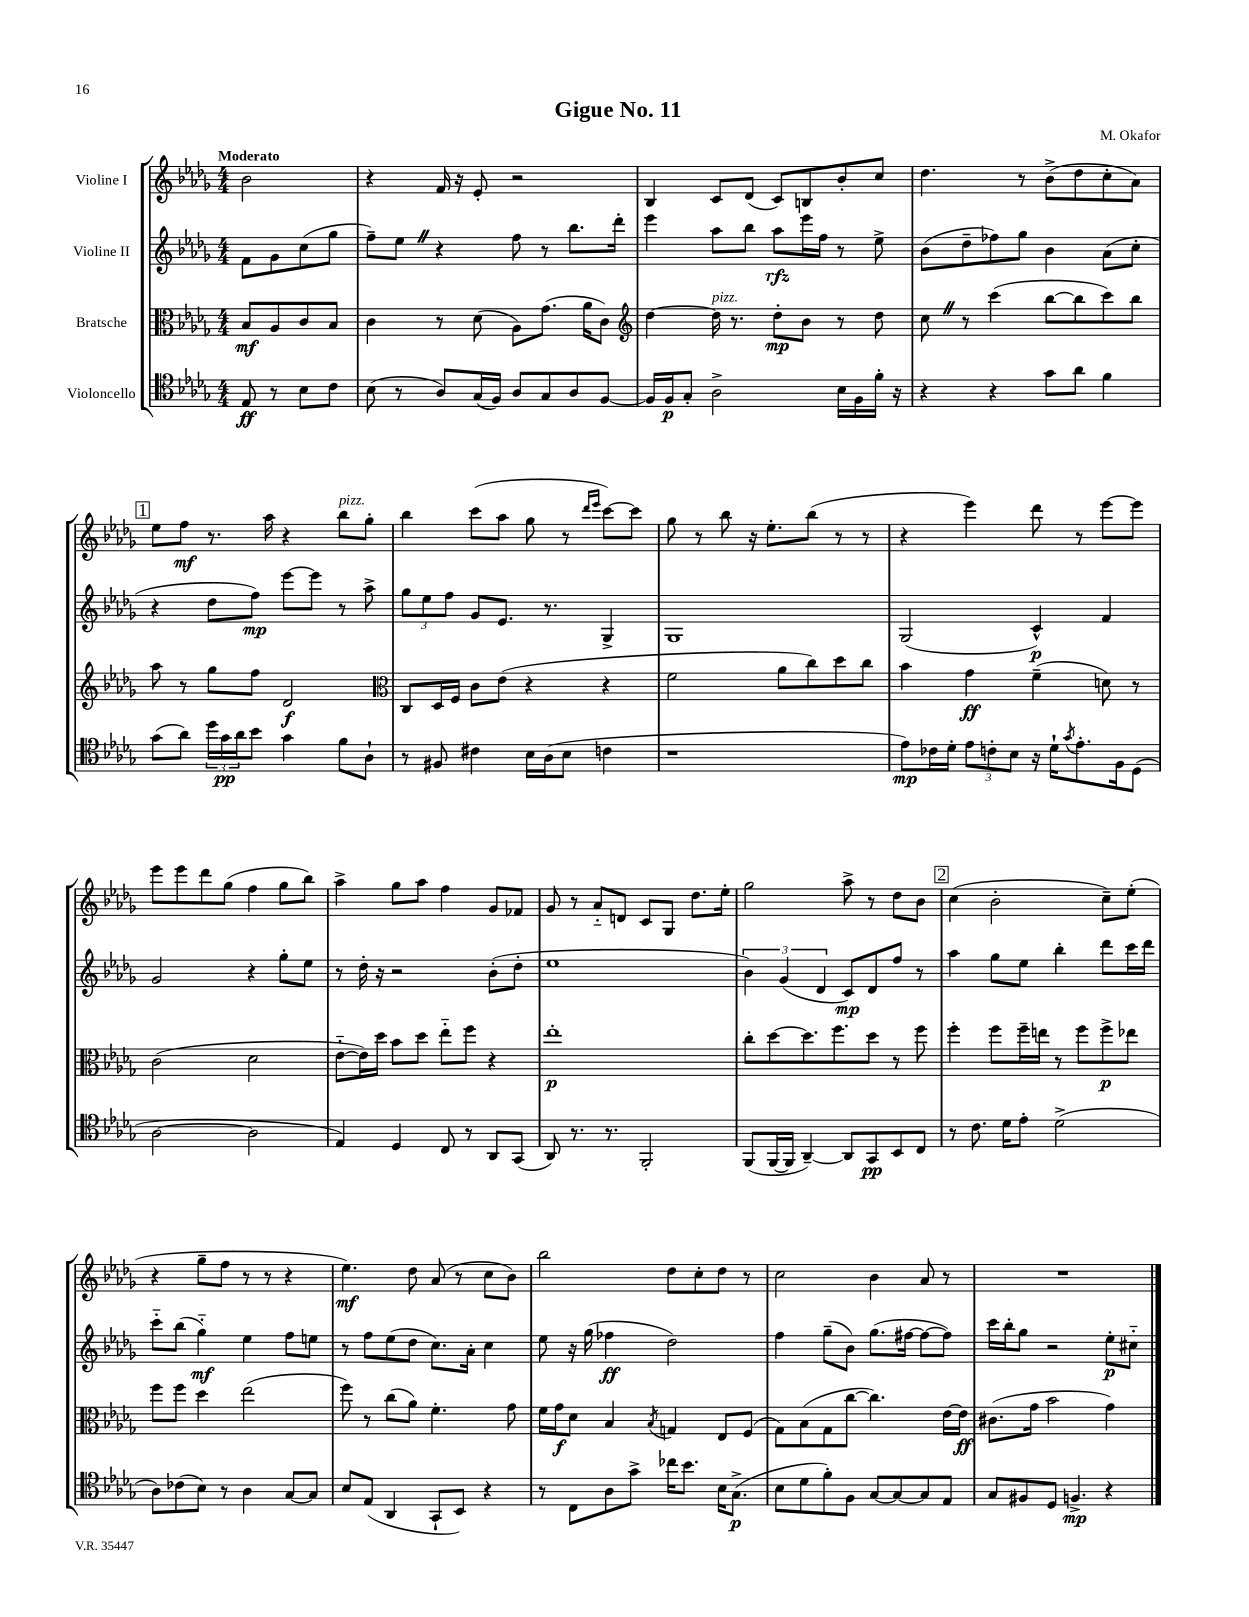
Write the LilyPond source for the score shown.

\header { title = "Gigue No. 11" composer = "M. Okafor" }
<<
\new StaffGroup <<
\new Staff = "s0" \with { instrumentName = "Violine I" } {
    \clef treble \key des \major \numericTimeSignature \time 4/4 \partial 2 \tempo "Moderato"
    bes'2 |
    r4 f'16 r16 ees'8-. r2 |
    bes4 c'8 des'8( c'8) b8 bes'8-. c''8 |
    des''4. r8 bes'8->( des''8 c''8-. aes'8) |
    \mark \markup { \box "1" } ees''8 f''8\mf r8. aes''16 r4 bes''8^\markup { \italic "pizz." } ges''8-. |
    bes''4 c'''8( aes''8 ges''8 r8 \grace { des'''16 ees'''16 } c'''8~) c'''8 |
    ges''8 r8 bes''8 r16 ees''8.-. bes''8( r8 r8 |
    r4 ees'''4) des'''8 r8 ees'''8~ ees'''8 |
    ees'''8 ees'''8 des'''8 ges''8( f''4 ges''8 bes''8) |
    aes''4-> ges''8 aes''8 f''4 ges'8 fes'8 |
    ges'8 r8 aes'8-_ d'8 c'8 ges8 des''8. ees''16-. |
    ges''2 aes''8-> r8 des''8 bes'8 |
    \mark \markup { \box "2" } c''4( bes'2-. c''8--) ees''8-.( |
    r4 ges''8-- f''8 r8 r8 r4 |
    ees''4.\mf) des''8 aes'8( r8 c''8 bes'8) |
    bes''2 des''8 c''8-. des''8 r8 |
    c''2 bes'4 aes'8 r8 |
    R1 \bar "|." |
}
\new Staff = "s1" \with { instrumentName = "Violine II" } {
    \clef treble \key des \major \numericTimeSignature \time 4/4 \partial 2
    f'8 ges'8 c''8( ges''8 |
    f''8--) ees''8 \once \override BreathingSign.text = \markup { \musicglyph "scripts.caesura.straight" } \breathe r4 f''8 r8 bes''8. des'''16-. |
    ees'''4 aes''8 bes''8 aes''8\rfz ees'''16 f''16 r8 ees''8-> |
    bes'8( des''8-- fes''8) ges''8 bes'4 aes'8( c''8-. |
    \mark \markup { \box "1" } r4 des''8 f''8\mp) ees'''8~ ees'''8 r8 aes''8-> |
    \tuplet 3/2 { ges''8 ees''8 f''8 } ges'8 ees'8. r8. ges4-> |
    ges1 |
    ges2( c'4-^\p) f'4 |
    ges'2 r4 ges''8-. ees''8 |
    r8 des''16-. r16 r2 bes'8-.( des''8-. |
    ees''1 |
    \tuplet 3/2 { bes'4) ges'4( des'4 } c'8\mp) des'8 f''8 r8 |
    \mark \markup { \box "2" } aes''4 ges''8 ees''8 bes''4-. des'''8 c'''16 des'''16 |
    c'''8-_ bes''8( ges''4-_\mf) ees''4 f''8 e''8 |
    r8 f''8 ees''8( des''8 c''8.) aes'16-. c''4 |
    ees''8 r16 ges''16( fes''4\ff des''2) |
    f''4 ges''8--( bes'8) ges''8.( fis''16~ fis''8~ fis''8) |
    c'''16 bes''16-. ges''8 r2 ees''8-.\p cis''8-_ \bar "|." |
}
\new Staff = "s2" \with { instrumentName = "Bratsche" } {
    \clef alto \key des \major \numericTimeSignature \time 4/4 \partial 2
    bes8\mf aes8 c'8 bes8 |
    c'4 r8 des'8( aes8) ges'8.( aes'16 c'8) |
    \clef treble des''4~ des''16^\markup { \italic "pizz." } r8. des''8-.\mp bes'8 r8 des''8 |
    c''8 \once \override BreathingSign.text = \markup { \musicglyph "scripts.caesura.straight" } \breathe r8 c'''4( bes''8~ bes''8 c'''8) bes''8 |
    \mark \markup { \box "1" } aes''8 r8 ges''8 f''8 des'2\f |
    \clef alto c8 des16 f16 c'8 ees'8( r4 r4 |
    f'2 aes'8 c''8) des''8 c''8 |
    bes'4 ges'4\ff f'4--( d'8) r8 |
    c'2( des'2 |
    ees'8~-_ ees'16) des''16 bes'8 des''8 ees''8-_ f''8 r4 |
    ees''1-.\p |
    c''8-. des''8~ des''8. f''8. des''8 r8 f''8 |
    \mark \markup { \box "2" } f''4-. f''8 f''16-- e''16 r8 f''8 f''8->\p ees''8 |
    f''8 f''8 des''4 ees''2( |
    f''8) r8 c''8( aes'8) f'4.-. ges'8 |
    f'16 ges'16\f des'8 bes4 \acciaccatura { bes8 } g4 ees8 f8( |
    ges8) bes8( ges8 c''8~ c''4.) ees'16~ ees'16\ff |
    cis'8.( ges'16 bes'2 ges'4) \bar "|." |
}
\new Staff = "s3" \with { instrumentName = "Violoncello" } {
    \clef tenor \key des \major \numericTimeSignature \time 4/4 \partial 2
    ees8\ff r8 bes8 c'8 |
    bes8( r8 aes8) ges16( f16) aes8 ges8 aes8 f8~ |
    f16 f16\p ges8-. aes2-> bes16 f16 f'16-. r16 |
    r4 r4 ges'8 aes'8 f'4 |
    \mark \markup { \box "1" } ges'8( aes'8) \tuplet 3/2 { des''16 ges'16\pp aes'16 } bes'8 ges'4 f'8 aes8-! |
    r8 fis8 cis'4 bes16 aes16( bes8 c'4 |
    r1 |
    ees'8\mp) ces'16 des'16-. \tuplet 3/2 { ees'8 c'8-. bes8 } r16 des'16-! \acciaccatura { ges'8 } ees'8.-. f16 des8( |
    aes2~ aes2 |
    ees4) des4 c8 r8 aes,8 ges,8( |
    aes,8) r8. r8. f,2-. |
    f,8( f,16~ f,16 aes,4~--) aes,8 ges,8\pp bes,8 c8 |
    \mark \markup { \box "2" } r8 c'8. des'16 ees'8-. des'2->( |
    aes8) ces'8( bes8) r8 aes4 ges8~ ges8 |
    bes8 ees8( aes,4 ges,8-! bes,8) r4 |
    r8 c8 aes8 ges'8-> ces''16 bes'8. bes16 ges8.->\p( |
    bes8 des'8 f'8-.) f8 ges8~ ges8~ ges8 ees8 |
    ges8 fis8 des8 f4.->\mp r4 \bar "|." |
}
>>
>>
\layout { \context { \Score \remove "Bar_number_engraver" } }
